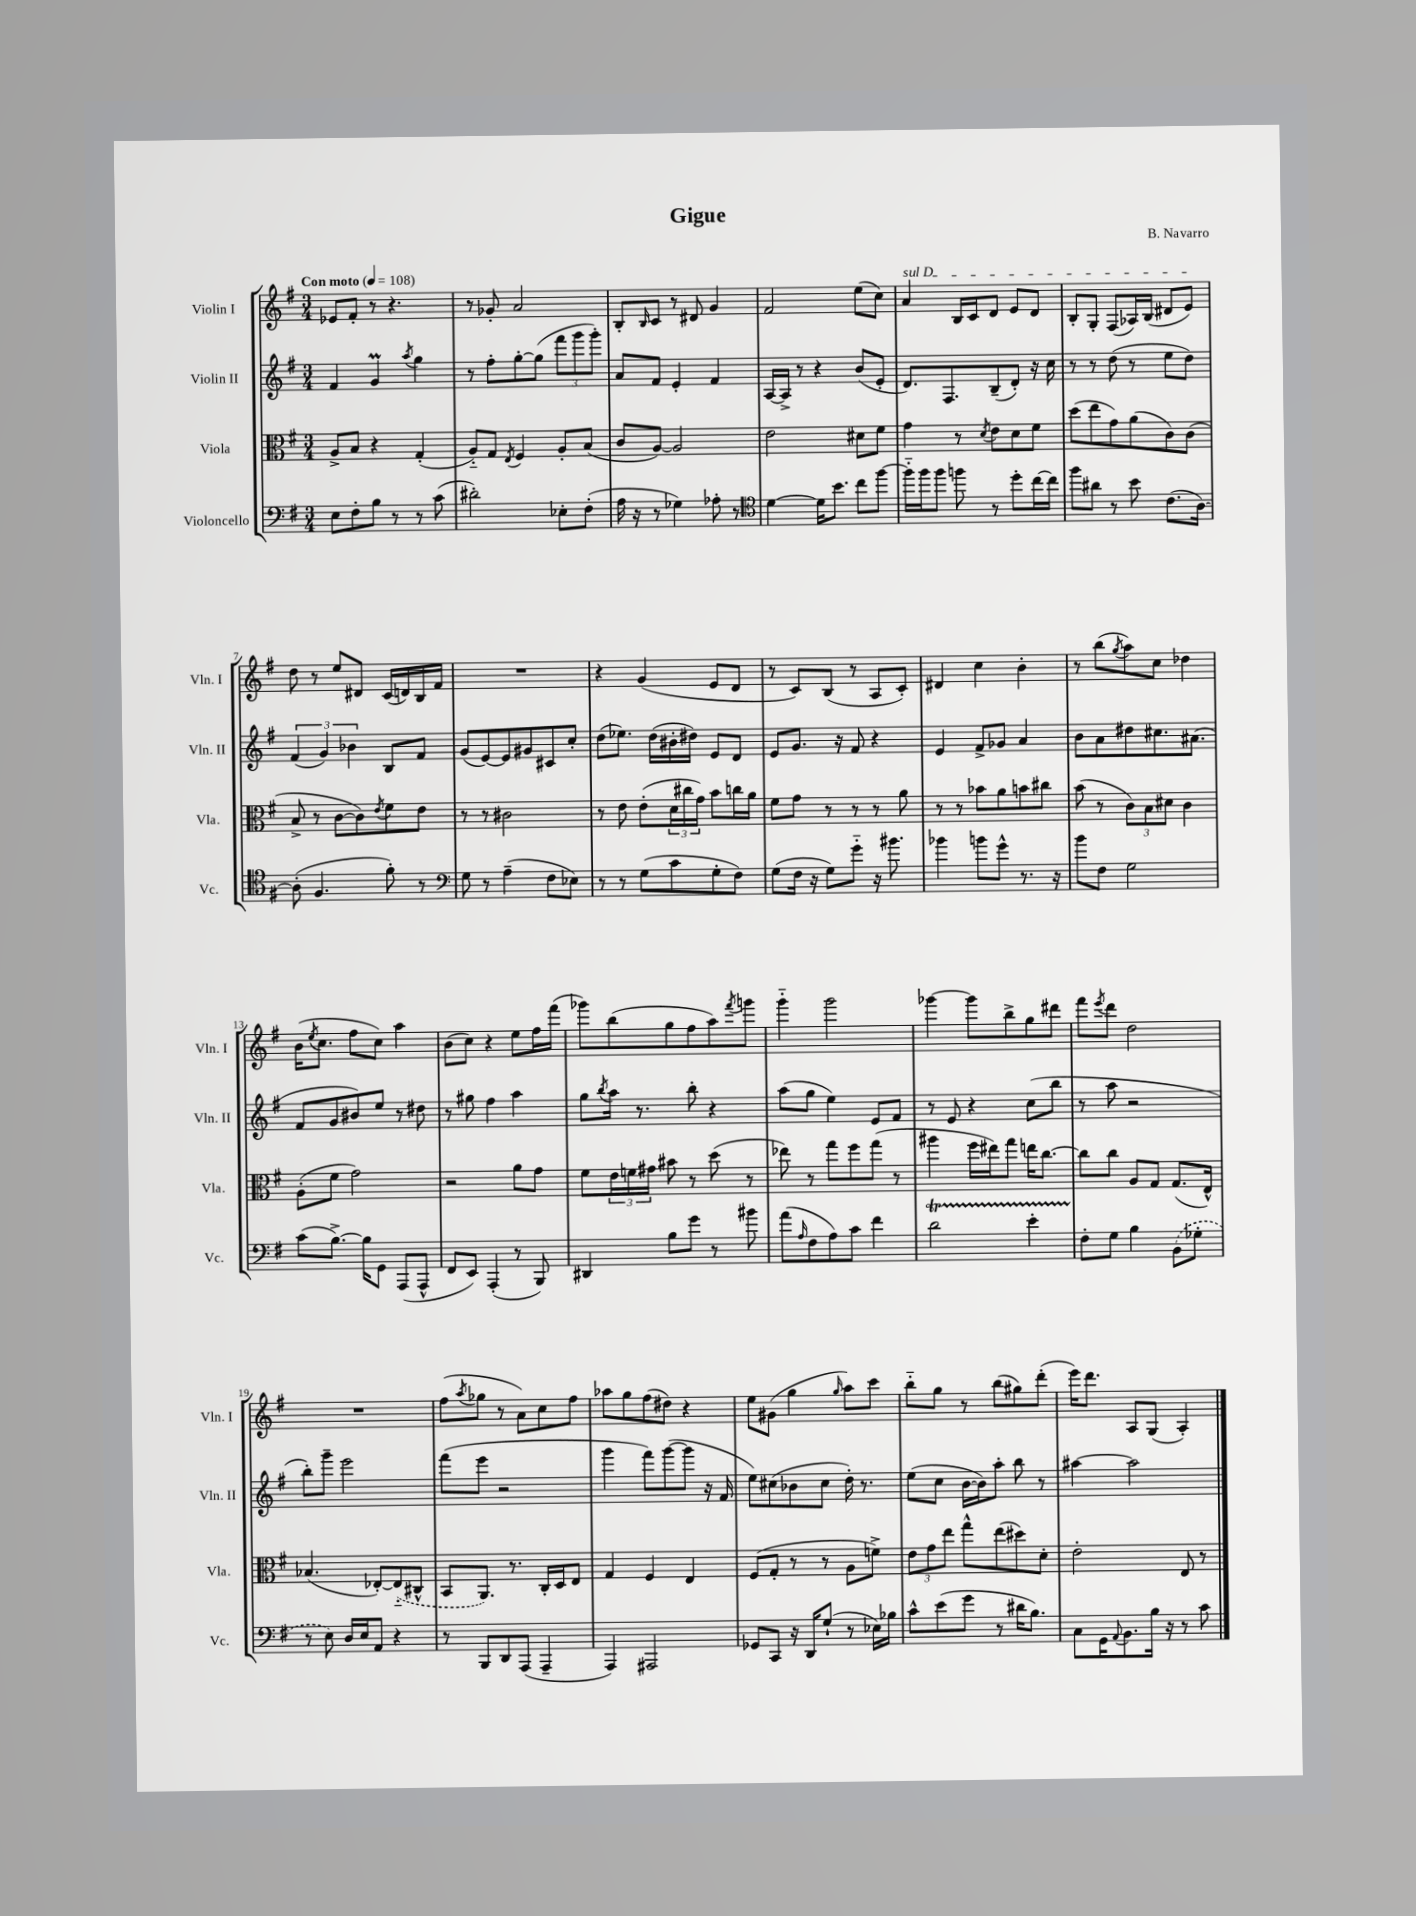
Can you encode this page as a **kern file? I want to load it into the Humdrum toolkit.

**kern	**kern	**kern	**kern
*part4	*part3	*part2	*part1
*staff4	*staff3	*staff2	*staff1
*I"Violoncello	*I"Viola	*I"Violin II	*I"Violin I
*I'Vc.	*I'Vla.	*I'Vln. II	*I'Vln. I
*clefF4	*clefC3	*clefG2	*clefG2
*k[f#]	*k[f#]	*k[f#]	*k[f#]
*M3/4	*M3/4	*M3/4	*M3/4
*MM108	*MM108	*MM108	*MM108
=1	=1	=1	=1
!	!	!	!LO:TX:a:B:t=Con moto
8E\L	8A^/L	4f#/	8e-X/L
8F#'\	8B/J	.	8f#'/J
8B\J	4r	4gM/	8r
8r	.	.	4.r
.	.	8qaa/	.
8r	(4G'/	4gg\	.
(8c\	.	.	.
=2	=2	=2	=2
2d#X'\)	8A/L)	8r	8r
.	8G/J	8ff#'\L	8g-X'/
.	8qE/	.	.
.	4F#/	[8gg'\	2a/
.	.	(8gg\J]	.
8E-X'\L	8A'/L	12fff#\L	.
.	.	12ggg\	.
(8F#'\J	(8B/J	.	.
.	.	12ggg'\J)	.
=3	=3	=3	=3
16A\	8c/L	8a/L	8B'/L
16r	.	.	.
.	.	.	16qqB/
8r	[8A/J)	8f#/J	8c/J
4G-X\)	2A/]	4e'/	8r
.	.	.	8d#X/
8A-X'\	.	4f#/	4g/
8r	.	.	.
=4	=4	=4	=4
*clefC4	*	*	*
[4d\	2e\	[16A/LL	2f#/
.	.	16A^/JJ]	.
.	.	8r	.
16d\KL]	.	4r	.
8.b\J	.	.	.
8cc\L	8d#X\L	(8b/L	(8ee\L
[8ff#\J	8f#\J	8e'/J	8cc\J)
=5	=5	=5	=5
!	!	!	!LO:TX:a:i:t=sul D
16ff#\LL]	4g\	8.d/L)	4a/
16ff#\J	.	.	.
8ff#\J	.	.	.
.	.	8.F#/	.
8ffn\	8r	.	16B/LL
.	.	.	16c/J
.	8qd/	.	.
8r	8e\L	(8B~/	8d/J
8dd'\L	8d\	8d'/J)	8e/L
[16cc\L	8f#\J	16r	8d/J
16cc\JJ]	.	16cc\	.
=6	=6	=6	=6
8ff#\L	(8dd\L	8r	8B'/L
8a#X\J	8ee\	8r	8G'/J
8r	8g\)	(8dd\	(8F#/L
8b\	(8a\	8r	16A-X/L)
.	.	.	(16B/JJ
(8.c\L	8c\)	8ee\L	8d#X/L
.	(8c\J	8dd\J)	8e/J)
[16A\Jk)	.	.	.
!!LO:LB:g=z
=7	=7	=7	=7
(8A'\]	8B^/	(6f#/	8dd\
4.F#/	8r	.	8r
.	.	6g/)	.
.	[8c\L	.	8ee/L
.	.	6b-X\	.
.	8c\])	.	8d#X/J
.	8qe/	.	.
8f#'\)	8f#\	8B/L	(16c/LL
.	.	.	16dn/)
8r	8e\J	8f#/J	16B/
.	.	.	16f#/JJ
=8	=8	=8	=8
*clefF4	*	*	*
8G\	8r	(8g/L	2.r
8r	8r	[8e/)	.
(4A~\	2c#X\	8e/]	.
.	.	8g#X/	.
8F#\L	.	8c#X/	.
8E-X\J)	.	8cc'/J	.
=9	=9	=9	=9
8r	8r	(8dd\L	4r
8r	8e\	8.ee-X\J)	.
(8G\L	(8e'\L	.	(4g/
.	.	(16dd\LL	.
8c\	24d\L	16b#X'\	.
.	24cc#X\	.	.
.	.	16dd#X\JJ)	.
.	24g\JJ)	.	.
8G'\	8b\L	8e/L	8e/L
8F#\J)	16ccn\L	8d/J	8d/J
.	16a\JJ	.	.
=10	=10	=10	=10
(8G\L	8f#\L	8e/L	8r
16F#\Jk	8g\J	8.g/J	8c/L)
16r	.	.	.
8G\L)	8r	.	(8B/J
.	.	16r	.
8g\J	8r	8f#/	8r
16r	8r	4r	8A/L
8.b#X\	.	.	.
.	8a\	.	8c'/J)
=11	=11	=11	=11
4b-X\	8r	4e/	4d#X/
.	8r	.	.
8bn\L	8b-X\L	8f#^/L	4cc\
8g^^\J	8a\	8g-X/J	.
8.r	8bn\	4a/	4b'\
.	8cc#X\J	.	.
16r	.	.	.
=12	=12	=12	=12
8b\L	(8b\	8b\L	8r
8F#\J	8r	8a\	(8bb\L
.	.	.	8qgg/
2G\	12c\L)	8dd#X\	8aa\)
.	12B\	.	.
.	.	8.cc#X\	8cc\J
.	12d#X\J	.	.
.	4c\	.	4dd-X\
.	.	(8.a#X\J	.
!!LO:LB:g=z
=13	=13	=13	=13
(8c\L	(8A'\L	8f#/L	(16b\KL
.	.	.	8qee/
.	.	.	8.cc\J
[8.B^\J)	8f#\J	8g/	.
.	2g\)	8b#X/)	8ff#\L
16B\KL]	.	.	.
8GG\J	.	8ee/J	8cc\J)
(8AAA/L	.	8r	4aa\
8AAA^^/J	.	8dd#X\	.
=14	=14	=14	=14
8FF#/L	2r	8r	(8b\L
8EE/J)	.	8gg#X\	8cc\J)
(4AAA'/	.	4ff#\	4r
8r	8a\L	4aa\	8ee\L
8BBB/)	8g\J	.	16ff#\L
.	.	.	(16fff#\JJ
=15	=15	=15	=15
4DD#X/	8f#\L	8gg\L	8ggg-X\L)
.	.	8qbb/	.
.	24e\L	16aa\Jk	(8bb\
.	24fn\	.	.
.	.	8.r	.
.	24g#X\JJ	.	.
8B\L	8b#X\	.	8gg\
8g\J	8r	8bb'\	8ff#\
8r	(8dd\	4r	8aa\)
.	.	.	8qfff#/
8b#X\	8r	.	8gggn\J
=16	=16	=16	=16
(8a\L	8ee-X\)	(8aa\L	4ggg\
16qqA/	.	.	.
8F#\	8r	8gg\J	.
8A\)	8gg\L	4ee\)	2ggg\
8c\J	8ff#\	.	.
4f#\	(8gg\J	8e/L	.
.	8r	8f#/J	.
=17	=17	=17	=17
2dT\	4aa#X\	8r	[4ggg-X\
.	.	8e/	.
.	16ff#\LL	4r	8ggg-\L]
.	16ee#X\J)	.	.
.	8gg\J	.	8bb^\
4eTTT'\	16een\KL	(8cc\L	8gg\
.	[8.cc\J	.	.
.	.	8bb\J	8ddd#X\J
=18	=18	=18	=18
8F#'\L	8cc\L]	8r	8fff#\L
.	.	.	8qeee/
8G\J	8cc\J	8aa\	8ddd\J
4B\	8A/L	2r	2dd\
.	8G/J	.	.
(8BB\L	(8.G/L	.	.
8G-X'\J	.	.	.
.	16E^^/Jk)	.	.
!!LO:LB:g=z
=19	=19	=19	=19
8r	(4.B-X/	8bb'\L)	2.r
8E\)	.	8ggg~\J	.
16D/LL	.	2eee\	.
16E/J	.	.	.
8AA/J	[8E-X'/L)	.	.
4r	(8E-/]	.	.
.	8C#X^^/J	.	.
=20	=20	=20	=20
8r	8BB/L	(8fff#\L	(8ff#\L
.	.	.	8qaa/
8BBB/L	8.AA/J)	8eee\J	8gg-X\J
8DD/	.	2r	8r
.	8.r	.	.
(8AAA/J	.	.	8a\L)
4AAA~/	16C'/LL	.	8cc\
.	16D/J	.	.
.	8E/J	.	8ff#\J
=21	=21	=21	=21
4AAA/)	4G/	4ggg\	8aa-X\L
.	.	.	8gg\
2AAA#X/	4F#/	8fff#\L)	(8ff#\
.	.	([8ggg\	8dd#X\J)
.	4E/	8ggg\J]	4r
.	.	16r	.
.	.	16f#/	.
=22	=22	=22	=22
8GG-X/L	(8F#/L	8ee\L)	8ee\L
8CC/J	8G'/J	(8cc#X\	(8g#X\J
16r	8r	8b-X\	4gg\
16DD/KL	.	.	.
(8G`/J	8r	8cc#\J	.
.	.	.	16qqgg/
8r	8A\L	16dd'\)	8aa\L)
.	.	8.r	.
16E-X\LL)	8fn^\J)	.	8ccc\J
16B-X\JJ	.	.	.
=23	=23	=23	=23
8c^^\L	12e\L	(8ee\L	8bb\L
.	12g\	.	.
(8e\	.	8cc\J	8gg\J
.	12ee\J	.	.
8g\J	8gg^^\L	[16b\LL	8r
.	.	16b\J])	.
8r	(8ee\	8aa'\J	(8bb\L
16d#X\KL	8dd#X\)	8bb\	8gg#X\)
8.B\J)	.	.	.
.	8d'\J	8r	(8ddd'\J
=24	=24	=24	=24
8C\L	2e'\	[4aa#X\	16eee\KL)
.	.	.	8.ddd\J
16GG\K	.	.	.
8qqAA/	.	.	.
8.BB\	.	.	.
.	.	2aa#\]	8A/L
16B\Jk	.	.	(8G/J
16r	.	.	.
8r	8E/	.	4A'/)
8c\	8r	.	.
==	==	==	==
*-	*-	*-	*-
